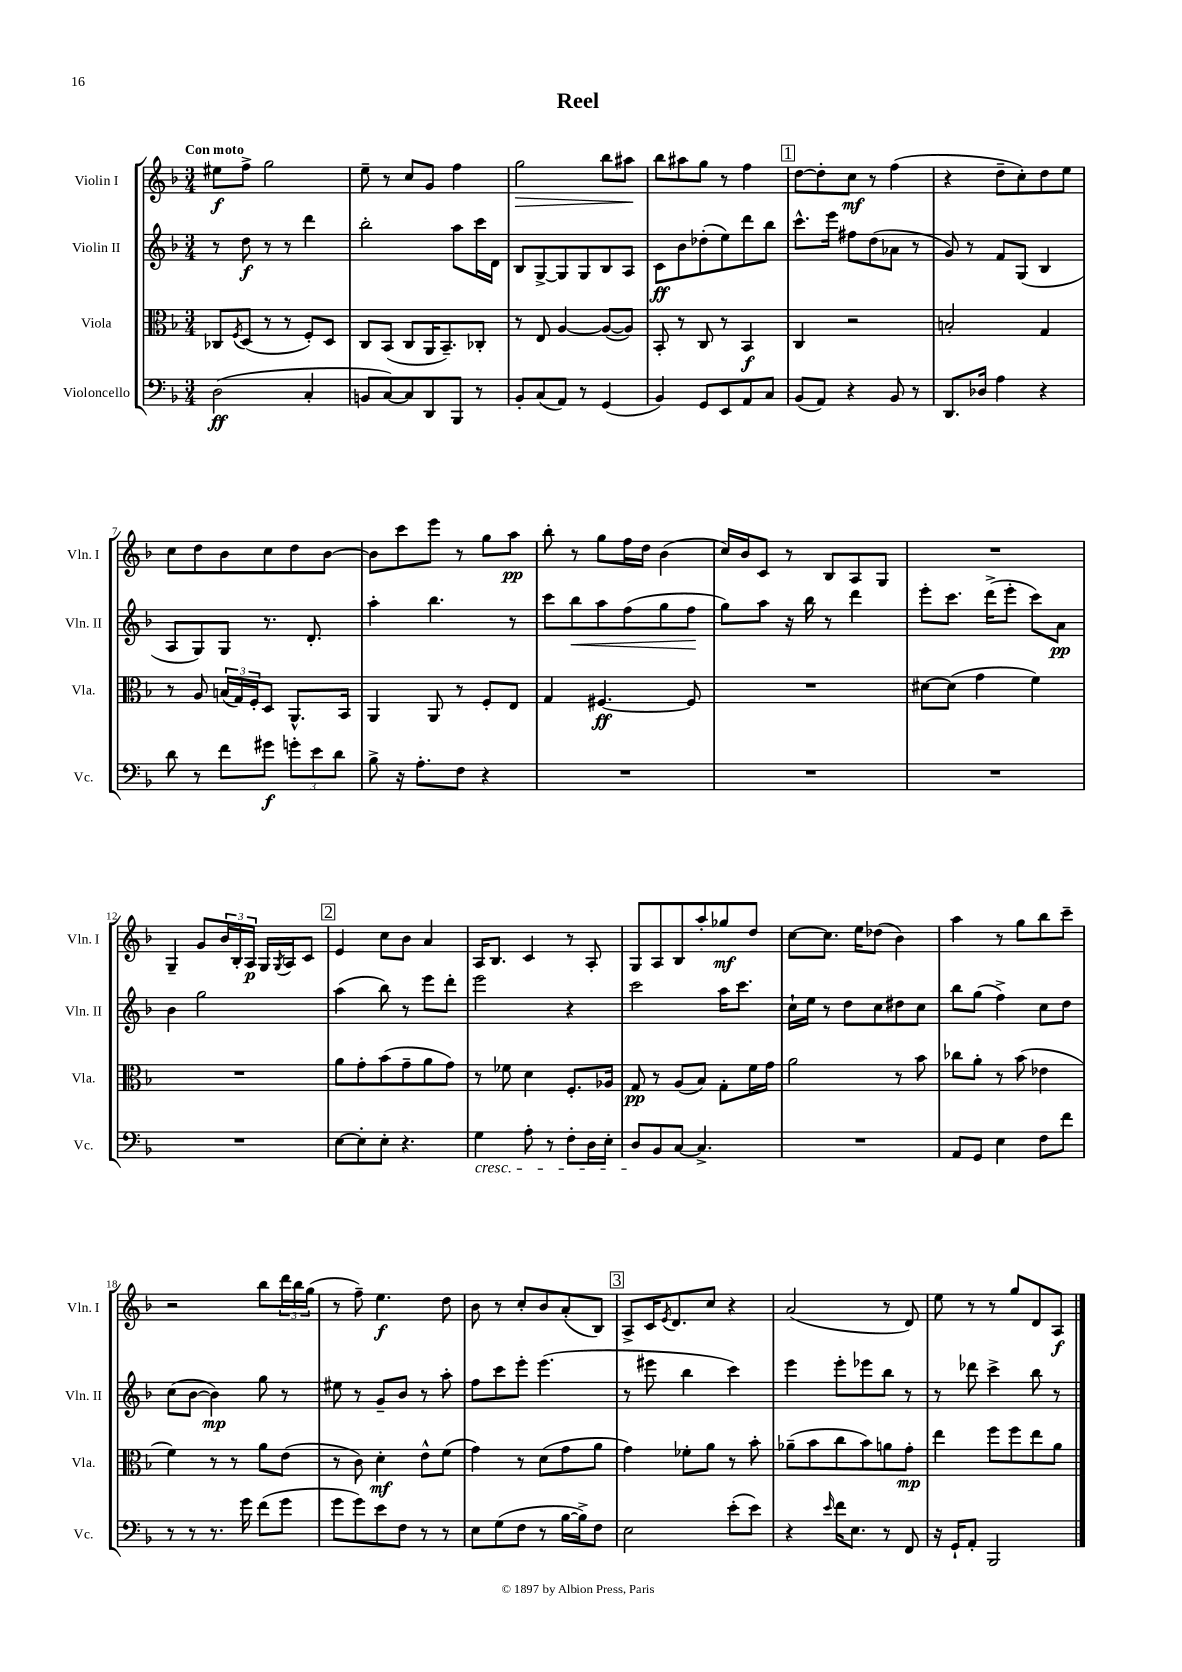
\header { title = "Reel" }
<<
\new StaffGroup <<
\new Staff = "s0" \with { instrumentName = "Violin I" shortInstrumentName = "Vln. I" } {
    \clef treble \key f \major \numericTimeSignature \time 3/4 \tempo "Con moto"
    eis''8\f f''8-> g''2 |
    e''8-- r8 c''8 g'8 f''4 |
    g''2\> bes''8 ais''8\! |
    bes''8 ais''8 g''8 r8 f''4 |
    \mark \markup { \box "1" } d''8~ d''8-. c''8\mf r8 f''4( |
    r4 d''8-- c''8-.) d''8 e''8 |
    c''8 d''8 bes'8 c''8 d''8 bes'8~ |
    bes'8 c'''8 e'''8 r8 g''8 a''8\pp |
    bes''8-. r8 g''8 f''16 d''16 bes'4( |
    c''16) bes'16 c'8 r8 bes8 a8 g8 |
    R2. |
    g4-- g'8 \tuplet 3/2 { bes'16 bes16-. a16\p } g16 \acciaccatura { g8 } a16 c'8 |
    \mark \markup { \box "2" } e'4 c''8 bes'8 a'4 |
    a16 bes8. c'4 r8 a8-. |
    g8 a8 bes8 a''8-. ges''8\mf d''8 |
    c''8~ c''8. e''16 des''8( bes'4) |
    a''4 r8 g''8 bes''8 c'''8-- |
    r2 bes''8 \tuplet 3/2 { d'''16 bes''16 g''16( } |
    r8 f''8--) e''4.\f d''8 |
    bes'8 r8 c''8-. bes'8 a'8-.( bes8) |
    \mark \markup { \box "3" } a8-> c'16 \acciaccatura { e'8 } d'8. c''8 r4 |
    a'2( r8 d'8) |
    e''8 r8 r8 g''8 d'8 a8\f \bar "|." |
}
\new Staff = "s1" \with { instrumentName = "Violin II" shortInstrumentName = "Vln. II" } {
    \clef treble \key f \major \numericTimeSignature \time 3/4
    r8 d''8\f r8 r8 d'''4 |
    bes''2-. a''8 c'''16 d'16 |
    bes8 g8~-> g8 g8 bes8 a8 |
    c'8\ff bes'8 des''8-.( e''8) d'''8 bes''8 |
    \mark \markup { \box "1" } c'''8.-^ e'''16 fis''8 d''8( aes'8 r8 |
    g'8) r8 f'8 g8( bes4 |
    a8 g8) g8 r8. d'8.-. |
    a''4-. bes''4. r8 |
    c'''8 bes''8\< a''8 f''8( g''8 f''8\! |
    g''8) a''8 r16 bes''16 r8 d'''4 |
    e'''8-. c'''8. d'''16->( e'''8-. c'''8) a'8\pp |
    bes'4 g''2 |
    \mark \markup { \box "2" } a''4( bes''8) r8 e'''8 d'''8-. |
    e'''2 r4 |
    c'''2 a''16 c'''8. |
    c''16-! e''16 r8 d''8 c''8 dis''8 c''8 |
    bes''8 g''8( f''4->) c''8 d''8 |
    c''8( bes'8~ bes'4\mp) g''8 r8 |
    eis''8 r8 g'8-- bes'8 r8 a''8-. |
    f''8 c'''8 e'''8-. e'''4.( |
    \mark \markup { \box "3" } r8 eis'''8 bes''4 c'''4) |
    e'''4 e'''8-. ees'''8 bes''8 r8 |
    r8 des'''8 c'''4-> bes''8 r8 \bar "|." |
}
\new Staff = "s2" \with { instrumentName = "Viola" shortInstrumentName = "Vla." } {
    \clef alto \key f \major \numericTimeSignature \time 3/4
    ces8 \acciaccatura { f8 } d8( r8 r8 f8-.) d8 |
    c8 bes,8( c8 a,16 bes,8.--) ces8-. |
    r8 e8 a4~ a8~( a8) |
    bes,8-. r8 c8 r8 bes,4\f |
    \mark \markup { \box "1" } c4 r2 |
    b2-. g4 |
    r8 a8 \tuplet 3/2 { b16( g16) f16-. } d8 a,8.-^ bes,16 |
    a,4 a,8 r8 f8-. e8 |
    g4 fis4.~\ff fis8 |
    R2. |
    dis'8~ dis'8( g'4 f'4) |
    R2. |
    \mark \markup { \box "2" } a'8 g'8-. bes'8( g'8-- a'8 g'8) |
    r8 fes'8 d'4 f8.-. aes16 |
    g8\pp r8 a8( bes8) g8-. f'16 g'16 |
    a'2 r8 bes'8 |
    ces''8 a'8-. r8 bes'8( ees'4 |
    f'4) r8 r8 a'8 e'8( |
    r8 c'8) d'4-.\mf e'8-^ f'8( |
    g'4) r8 d'8( g'8 a'8 |
    \mark \markup { \box "3" } g'4) fes'8-. a'8 r8 bes'8-. |
    aes'8--( bes'8 c''8 bes'8) a'8 g'8-.\mp |
    e''4 f''8 f''8 e''8 a'8 \bar "|." |
}
\new Staff = "s3" \with { instrumentName = "Violoncello" shortInstrumentName = "Vc." } {
    \clef bass \key f \major \numericTimeSignature \time 3/4
    d2\ff( c4-. |
    b,8 c8~) c8 d,8 bes,,8 r8 |
    bes,8-. c8( a,8) r8 g,4( |
    bes,4) g,8 e,8 a,8 c8 |
    \mark \markup { \box "1" } bes,8( a,8) r4 bes,8 r8 |
    d,8. des16 a4 r4 |
    d'8 r8 f'8 gis'8\f \tuplet 3/2 { g'8-. e'8 d'8 } |
    bes8-> r16 a8.-. f8 r4 |
    R2. |
    R2. |
    R2. |
    R2. |
    \mark \markup { \box "2" } e8~ e8-. e8-. r4. |
    g4\cresc a8-. r8 f8-. d16 e16-. |
    d8\! bes,8 c8~ c4.-> |
    R2. |
    a,8 g,8 e4 f8 f'8 |
    r8 r8 r8. g'16 f'8( g'8 |
    g'8 g'8) e'8 f8 r8 r8 |
    e8 g8( f8 r8 bes16~ bes16->) f8 |
    \mark \markup { \box "3" } e2 e'8-.( e'8) |
    r4 \grace { e'16 } f'16 e8. r8 f,8 |
    r16 g,16-! a,8-. bes,,2 \bar "|." |
}
>>
>>
